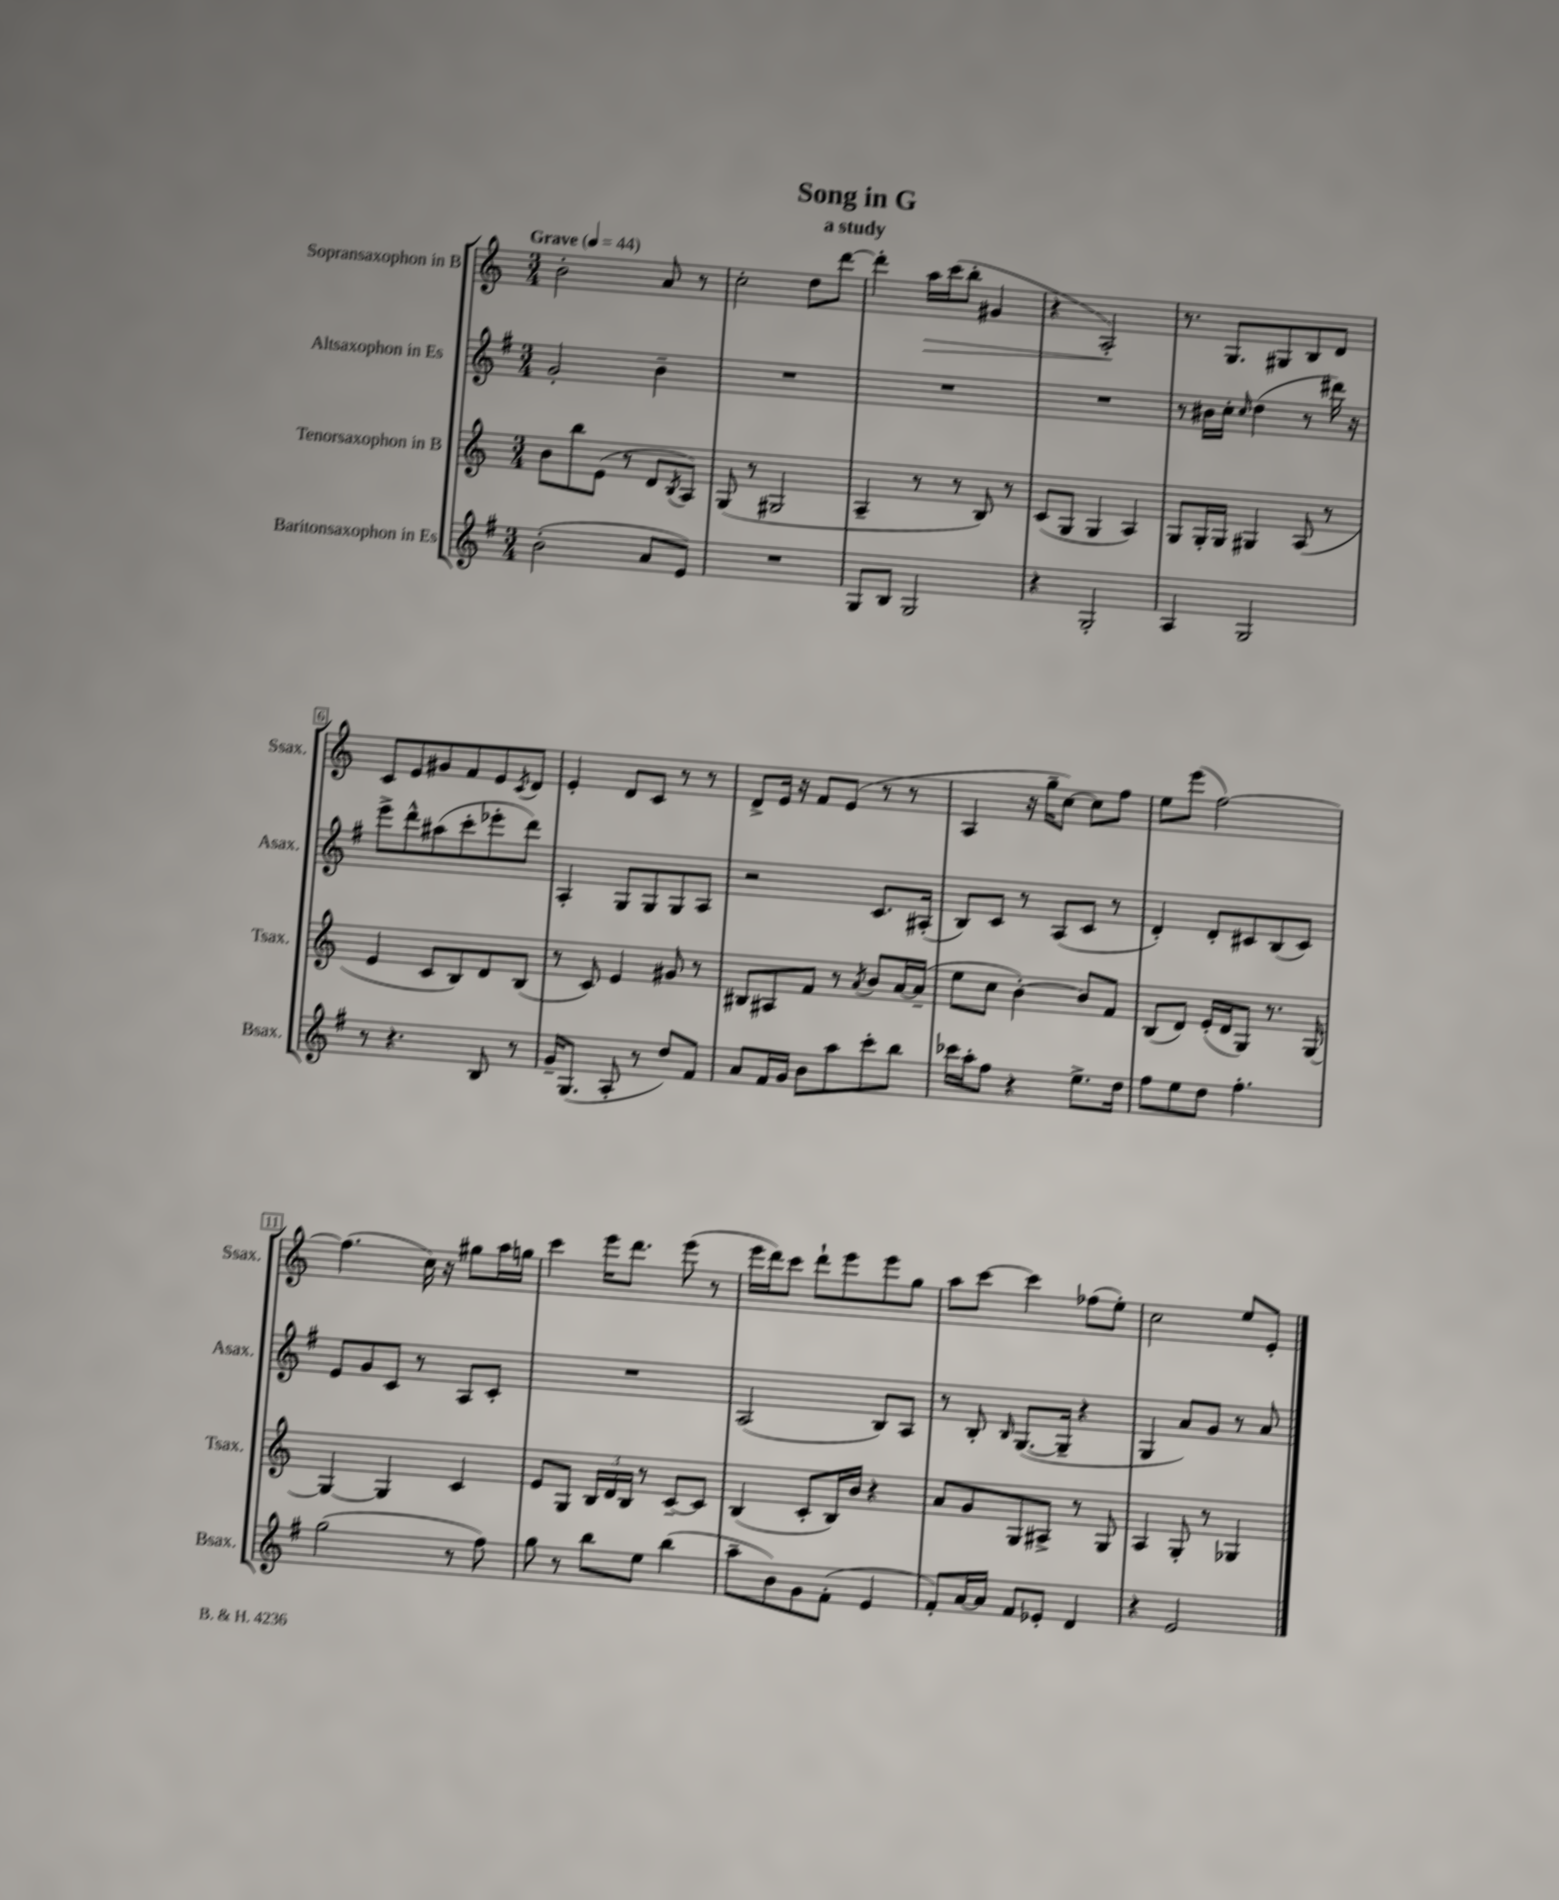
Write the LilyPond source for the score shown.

\header { title = "Song in G" subtitle = "a study" }
<<
\new StaffGroup <<
\new Staff = "s0" \with { instrumentName = "Sopransaxophon in B" shortInstrumentName = "Ssax." } {
    \clef treble \key c \major \numericTimeSignature \time 3/4 \tempo "Grave" 4 = 44
    b'2-. a'8 r8 |
    c''2-. d''8 d'''8~ |
    d'''4-. a''16\> c'''16( b''8-. gis'4 |
    r4 a2-.\!) |
    r8. g8. gis8 b8 d'8 |
    c'8 e'8 gis'8 f'8 e'8 \acciaccatura { c'8 } d'8 |
    e'4-. d'8 c'8 r8 r8 |
    d'8-> e'16 r16 f'8 e'8( r8 r8 |
    a4 r16 g''16-- c''8~) c''8 f''8 |
    e''8 e'''8( f''2~) |
    f''4.( c''16) r16 gis''8 a''16 g''16 |
    c'''4 e'''16 d'''8. e'''8( r8 |
    e'''16 d'''16) c'''8 d'''8-! e'''8 e'''8 g''8 |
    a''8 c'''8~ c'''4 fes''8( e''8-.) |
    c''2 e''8 e'8-. \bar "|." |
}
\new Staff = "s1" \with { instrumentName = "Altsaxophon in Es" shortInstrumentName = "Asax." } {
    \clef treble \key g \major \numericTimeSignature \time 3/4
    g'2-. b'4-- |
    R2. |
    R2. |
    R2. |
    r8 bis'16 c''16-. \grace { c''16 } d''4( r8 dis'''16) r16 |
    e'''8-> d'''8-^ ais''8( c'''8-. ees'''8-. d'''8) |
    a4-. g8 g8 g8 a8 |
    r2 c'8. ais16-.( |
    b8) c'8 r8 a8( c'8 r8 |
    d'4-.) d'8-. cis'8 b8( cis'8) |
    e'8 g'8 c'8 r8 a8 c'8-. |
    R2. |
    a2( b8) a8 |
    r8 b8-. \grace { b16 } g8.~( g16-- r4 |
    g4 a'8) g'8 r8 a'8 \bar "|." |
}
\new Staff = "s2" \with { instrumentName = "Tenorsaxophon in B" shortInstrumentName = "Tsax." } {
    \clef treble \key c \major \numericTimeSignature \time 3/4
    b'8 b''8 e'8( r8 d'8 \acciaccatura { b8 } a8) |
    g8( r8 gis2 |
    a4-- r8 r8 b8) r8 |
    c'8( g8 g4 a4) |
    g8 g16-. g16 gis4 a8( r8 |
    e'4 c'8 b8) d'8 b8( |
    r8 c'8) e'4 gis'8 r8 |
    bis8 ais8 f'8 r8 \acciaccatura { a'8 } b'8 a'16~ a'16--( |
    e''8 c''8 b'4~-.) b'8 f'8 |
    b8( d'8) e'16-.( d'16 g8) r8. g16~ |
    g4~ g4 c'4 |
    e'8 g8 \tuplet 3/2 { b16 d'16 b16 } r8 c'8~-- c'8 |
    b4( c'8-. b16) b'16 r4 |
    a'8 g'8 g8 ais8-> r8 g8 |
    a4 g8-. r8 ges4 \bar "|." |
}
\new Staff = "s3" \with { instrumentName = "Baritonsaxophon in Es" shortInstrumentName = "Bsax." } {
    \clef treble \key g \major \numericTimeSignature \time 3/4
    b'2-.( a'8 e'8) |
    R2. |
    g8 b8 g2 |
    r4 g2-. |
    a4 g2 |
    r8 r4. b8 r8 |
    g'16-- g8.( a8-. r8 d''8) fis'8 |
    a'8 fis'16 g'16 b'8 a''8 c'''8-. b''8 |
    ces'''16 a''16-. fis''8 r4 e''8.-> d''16 |
    fis''8 e''8 d''8 fis''4.-. |
    g''2( r8 fis''8) |
    g''8 r8 b''8 e''8 b''4( |
    a''8-- b'8) g'8 fis'8-.( e'4 |
    fis'8-.) a'16~ a'16 fis'8 ees'8-. d'4 |
    r4 e'2 \bar "|." |
}
>>
>>
\layout { \context { \Score \override BarNumber.stencil = #(make-stencil-boxer 0.1 0.3 ly:text-interface::print) } }
